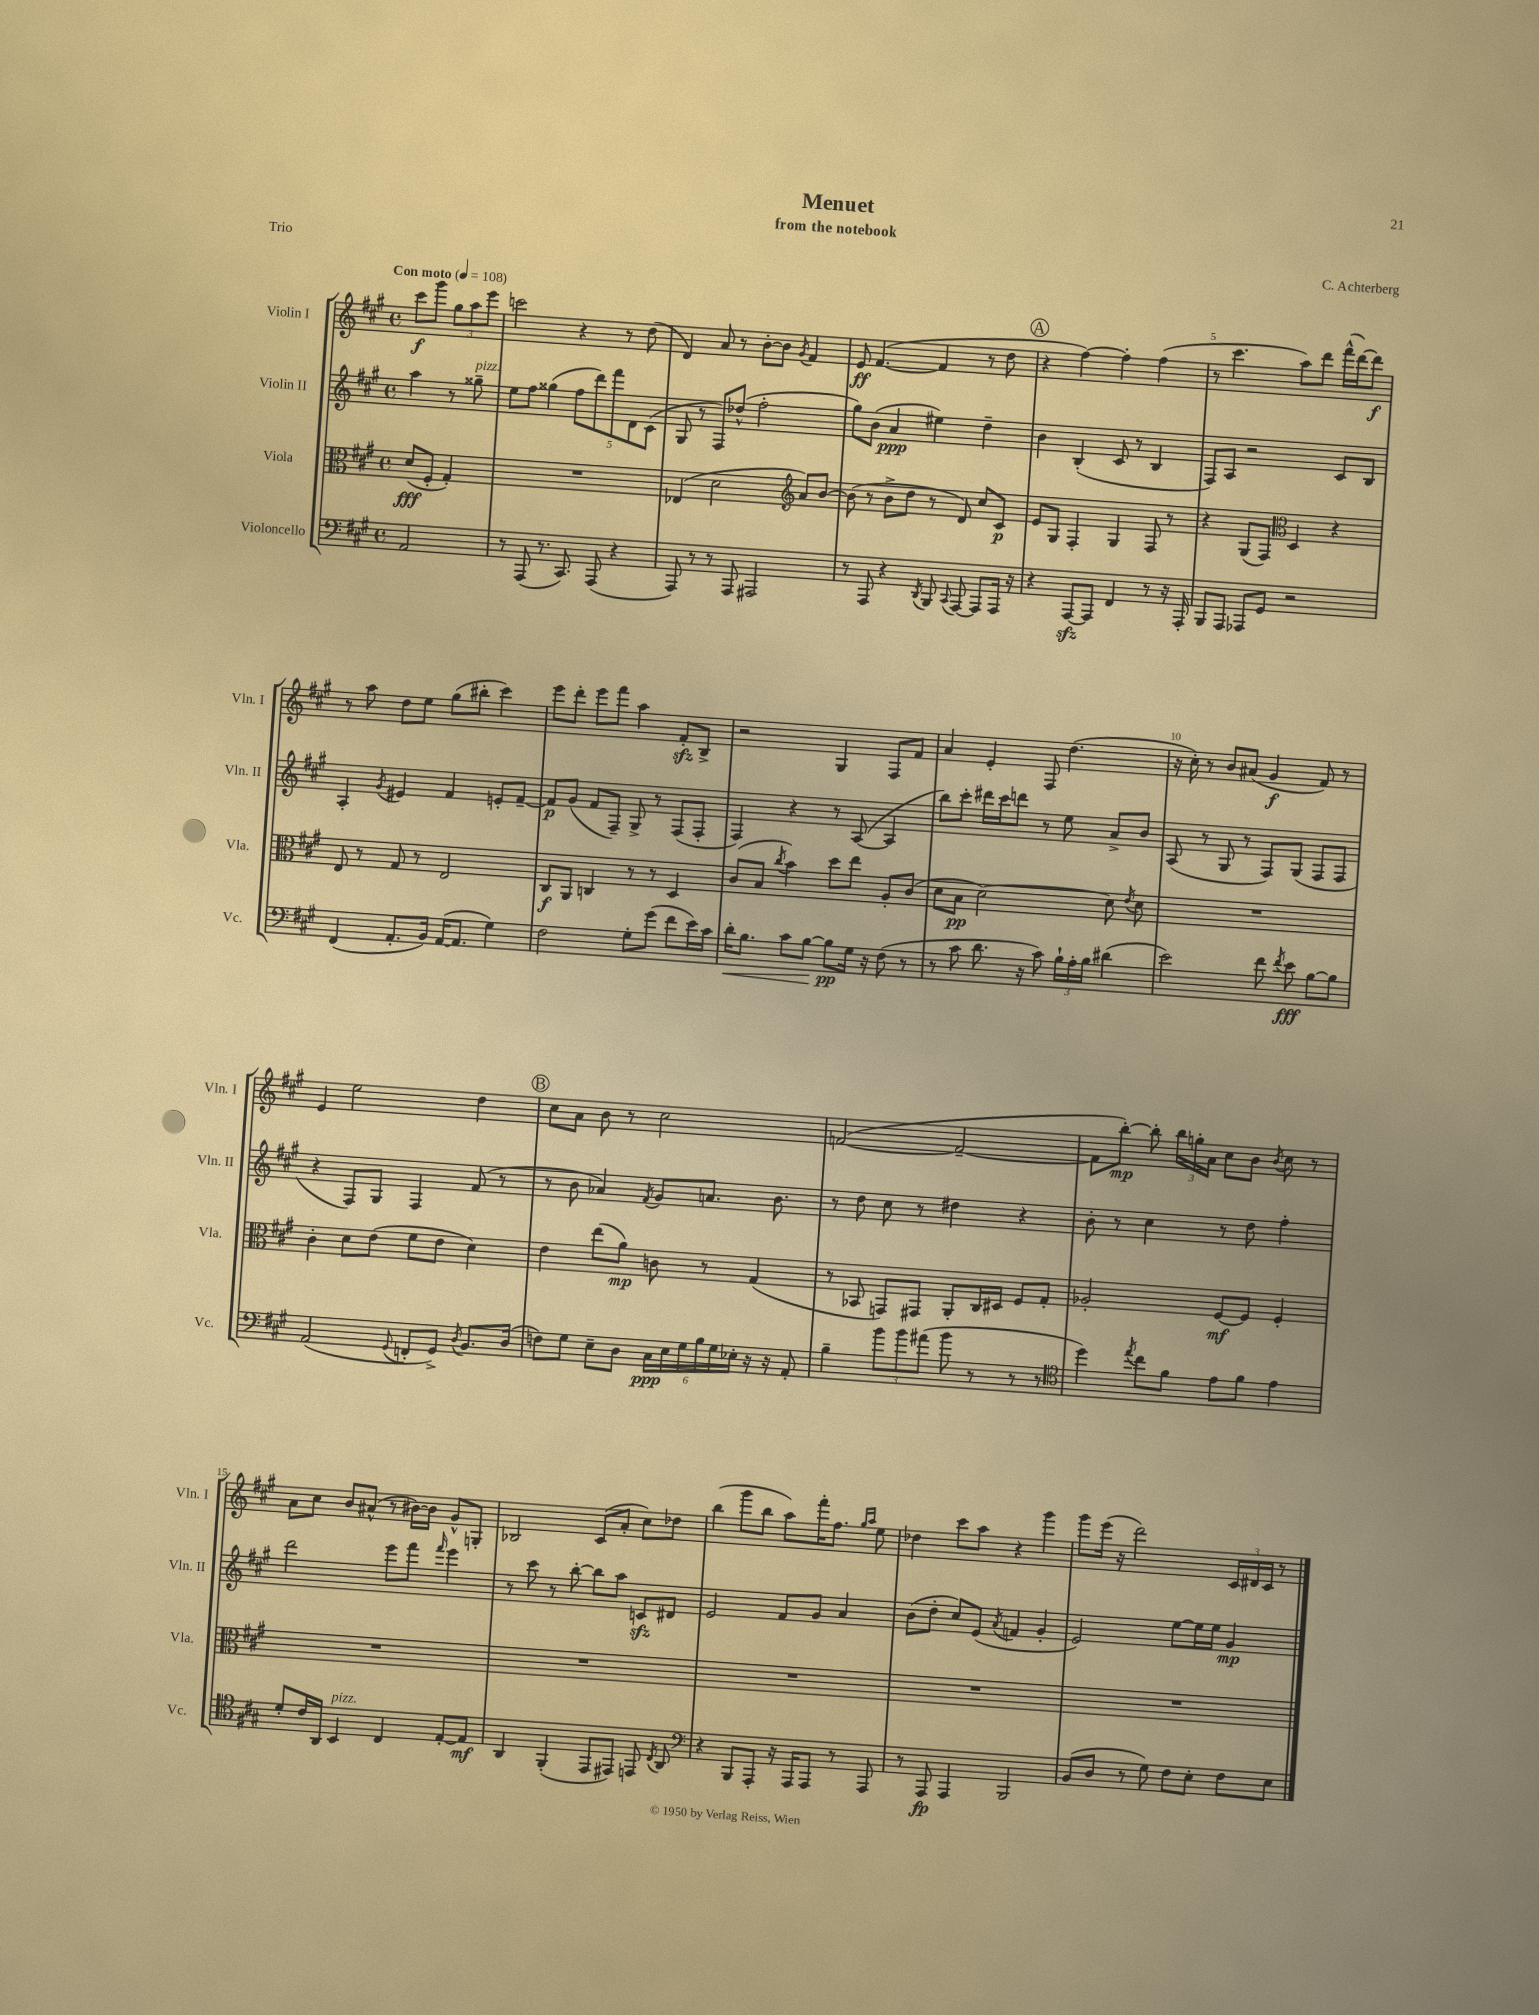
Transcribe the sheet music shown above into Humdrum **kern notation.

**kern	**kern	**kern	**kern
*staff4	*staff3	*staff2	*staff1
*clefF4	*clefC3	*clefG2	*clefG2
*k[f#c#g#]	*k[f#c#g#]	*k[f#c#g#]	*k[f#c#g#]
*M4/4	*M4/4	*M4/4	*M4/4
*met(c)	*met(c)	*met(c)	*met(c)
*MM108	*MM108	*MM108	*MM108
2AA	(8d	4aa	8ccc#
.	8F#'	.	8ggg#
.	4G#')	8r	12gg#
.	.	.	12aa
.	.	8gg##~	.
.	.	.	12eee
=	=	=	=
8r	1r	8ee	2ccc
(8AAA	.	8ff#	.
8.r	.	(4gg##	.
8.CC#)	.	.	.
.	.	10ff#	4r
.	.	10ddd)	.
(8AAA	.	.	.
.	.	10fff#	.
4r	.	.	8r
.	.	10d	.
.	.	.	(8dd
.	.	(10c#	.
=	=	=	=
8AAA)	(4E-	8G#	4d)
8r	.	8r	.
8r	2d	8F#)	8a
8AAA	.	(8dd-^^	8r
2AAA#	.	2ff#'	[8b'
.	.	.	8b]
*	*clefG2	*	*
.	.	.	8qg#
.	8a)	.	4f#
.	[8b	.	.
=	=	=	=
8r	(8b]	8gg#)	8e
8AAA	8r	(8b	([4.f#
4r	8b^	4a	.
.	8dd	.	.
8qDD	.	.	.
8BBB	8r	4ee#)	4f#]
8qqCC#	.	.	.
[8AAA	8d)	.	.
8AAA]	8cc#	4dd~	8r
16AAA	8c#	.	8dd
16r	.	.	.
=	=	=	=
4r	8e	4b	4r
.	8G#	.	.
[8AAA	4F#'	(4B'	[4ff#)
8AAA]	.	.	.
4FF#	4G#	8c#	4ff#']
.	.	8r	.
8r	8F#	4B	(4ff#
16r	8r	.	.
16AAA'	.	.	.
=	=	=	=
8BBB	4r	8F#)	8r
8AAA	.	8A	4.ccc#
8AAA-	(8G#	2r	.
8GG#	8F#)	.	.
*	*clefC3	*	*
2r	4D	.	8aa)
.	.	.	8ddd
.	4r	8c#	(16fff#^^
.	.	.	[16ddd)
.	.	8B	8ddd]
=	=	=	=
(4FF#	8E	4A'	8r
.	8r	.	8aa
.	.	8qg#	.
8.AA'	8G#	4e#	8dd
.	8r	.	8ee
16BB)	.	.	.
([16AA	2E	4f#	(8gg#
8.AA]	.	.	.
.	.	.	8bb#'
4G#)	.	8e'	4ccc#)
.	.	[8f#~	.
=	=	=	=
2F#	8C#	8f#]	8eee
.	8AA	(8g#	8ddd'
.	4C	8f#	8eee
.	.	8F#~)	8fff#
8G#'	8r	8G#^	4aa
(8g#	8r	8r	.
8f#	4D	(8F#	8f#'
16e)	.	8F#'	8B^
16c#	.	.	.
=	=	=	=
16d'	(8c#	4F#)	2r
8.B	.	.	.
.	8B	.	.
.	8qcc#	.	.
8c#	4b)	4r	.
[8B	.	.	.
8B]	8dd	8r	4G#
16G#	8ee	([8A	.
16r	.	.	.
(8F#	8A'	4A]	8F#
8r	(8c#	.	8f#
=	=	=	=
8r	8d	8bb)	4a
8c#	8B	8ccc#'	.
8.d	[2d)	16ddd#	4e'
.	.	16ccc#	.
.	.	8ddd	.
16r	.	.	.
8c#)	.	8r	8F#
24B`	.	8ee	(4.dd
24A'	.	.	.
24B	.	.	.
(4d#	8d]	8a^	.
.	8qe	.	.
.	8d	8b	.
=	=	=	=
2e)	1r	(8A	16r
.	.	.	16cc#')
.	.	8r	8r
.	.	8G#	8b
.	.	8r	(8a#
8f#	.	8F#)	4g#
8qf#	.	.	.
8e	.	(8G#	.
[8B	.	8F#	8f#)
8B]	.	8F#	8r
=	=	=	=
(2AA	4c#'	4r	4e
.	8d	8F#)	2ee
.	(8e	8G#	.
8qqGG#	.	.	.
8FF'	8f#	4F#	.
8GG#^)	8e	.	.
8qD	.	.	.
8.BB	4d)	(8f#	4dd
.	.	8r	.
(16D	.	.	.
=	=	=	=
8F)	4e	8r	8cc#
8G#	.	8b	8a
8E~	(8ee	4a-)	8b
8D	8a)	.	8r
.	.	8qf#	.
24C#	8c	8g#	2cc#
24E	.	.	.
24G#	.	.	.
24B	8r	8.a	.
24G#	.	.	.
24E-'	.	.	.
16r	(4G#	.	.
16r	.	8.b	.
8AA'	.	.	.
=	=	=	=
4B~	8r	8r	([2f
.	8BB-	8dd	.
12b	8GG)	8cc#	.
12b	.	.	.
.	8GG#	8r	.
(12a#	.	.	.
8b	8AA'	4dd#	2f~_
8r	16C#	.	.
.	16D#	.	.
8r	8F#	4r	.
8r	8G#'	.	.
=	=	=	=
*clefC4	*	*	*
4dd)	2A-'	8b'	8f]
.	.	8r	[8bb')
8qee	.	.	.
8cc#	.	4cc#	8bb']
8f#	.	.	24bb
.	.	.	24gg'
.	.	.	24a
8e	[8F#	8r	8cc#
8f#	8F#]	8dd	8b
.	.	.	8qb
4e	4F#'	4ff#'	8cc#
.	.	.	8r
=	=	=	=
8d'	1r	2ddd	8a
16c#	.	.	8cc#
16AA	.	.	.
4BB	.	.	8b
.	.	.	(8a#^^
4C#	.	8eee	8r
.	.	8fff#	[16b#)
.	.	.	16b#]
.	.	16qqfff#	.
[8E'	.	4eee	8g#^^
8E]	.	.	8G'
=	=	=	=
4AA	1r	8r	2B-
.	.	8ccc#	.
(4FF#'	.	8r	.
.	.	[8bb'	.
8EE	.	8bb]	(8c#
8EE#)	.	8aa	8a'
8EE	.	8c	8cc#)
8qC#	.	.	.
8AA	.	8d#	8dd-
=	=	=	=
*clefF4	*	*	*
4r	1r	2e	(4bb
8BBB	.	.	8ggg#
8AAA'	.	.	8bb
16r	.	8f#	8aa)
16AAA	.	.	.
8AAA	.	8g#	16fff#'
.	.	.	8.ff#
8r	.	4a	.
.	.	.	16qqgg#
.	.	.	16qqaa
8AAA	.	.	8ee
=	=	=	=
8r	1r	(8b	4dd-
8AAA	.	8dd'	.
4AAA	.	8cc#)	8ccc#
.	.	(8e	8aa
.	.	8qa	.
2BBB	.	4f	4r
.	.	4g#'	4ggg#
=	=	=	=
(8BB	1r	2e)	8ggg#
8D	.	.	(16eee
.	.	.	16r
8r	.	.	2ddd)
8G#)	.	.	.
8F#	.	[8ee	.
8E'	.	16ee]	.
.	.	16ee	.
8F#	.	4g#	24c#
.	.	.	24d#
.	.	.	24c#
8E	.	.	8r
==	==	==	==
*-	*-	*-	*-
